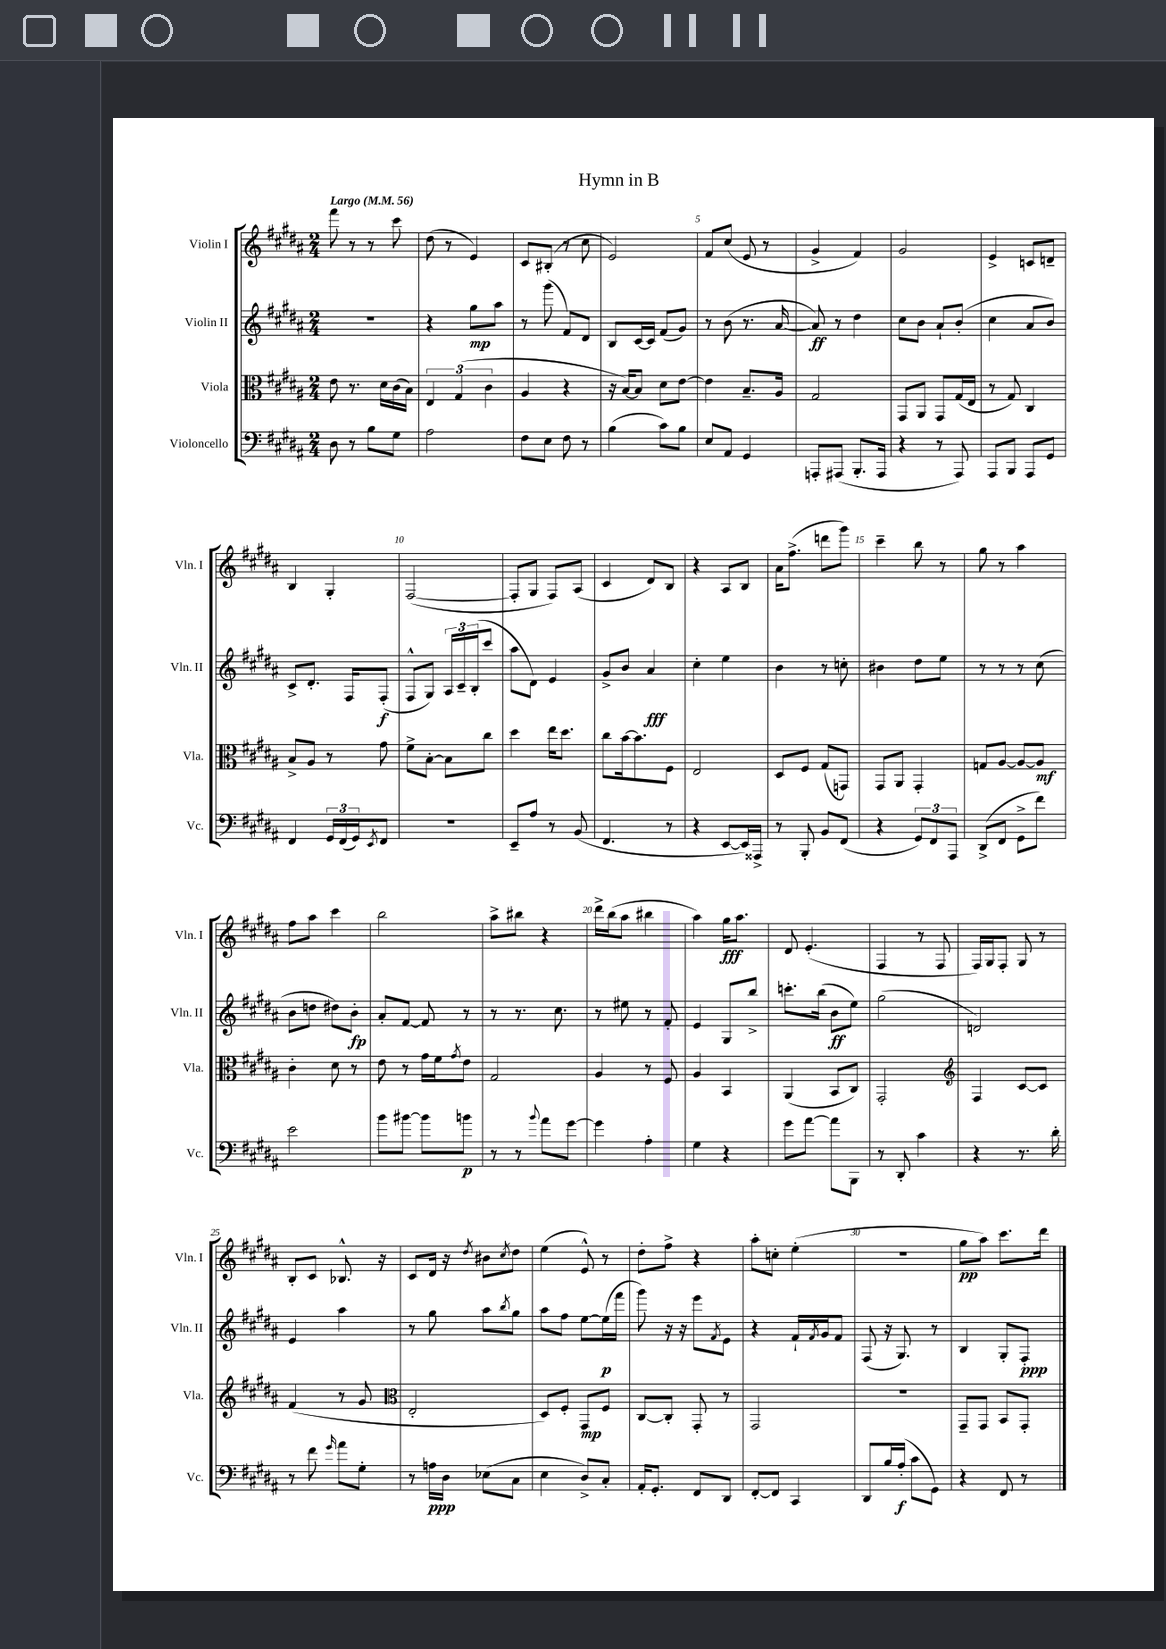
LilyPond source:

\header { title = "Hymn in B" }
<<
\new StaffGroup <<
\new Staff = "s0" \with { instrumentName = "Violin I" shortInstrumentName = "Vln. I" } {
    \clef treble \key b \major \numericTimeSignature \time 2/4 \tempo "Largo" 4 = 56
    fis'''8 r8 r8 cis'''8 |
    dis''8( r8 e'4) |
    cis'8 bis8-.( r8 cis''8 |
    e'2) |
    fis'8 cis''8( e'8 r8 |
    gis'4-> fis'4) |
    gis'2 |
    e'4-> c'8 d'8-- |
    b4 gis4-. |
    fis2~( |
    fis8-. gis8 fis8) ais8( |
    cis'4 dis'8) b8 |
    r4 ais8 b8 |
    ais'16 fis''8.->( d'''8 gis'''8) |
    cis'''4-- b''8 r8 |
    gis''8 r8 ais''4 |
    fis''8 ais''8 cis'''4 |
    b''2 |
    ais''8-> bis''8 r4 |
    dis'''16-> b''16( ais''8 bis''4 |
    ais''4) gis''16\fff ais''8. |
    dis'8 e'4.-.( |
    fis4 r8 fis8 |
    fis16) gis16 fis8-. gis8 r8 |
    b8-. cis'8 bes8.-^ r16 |
    cis'8 dis'16 r16 \acciaccatura { dis''8 } bis'8 \acciaccatura { cis''8 } dis''8 |
    e''4( e'8-^) r8 |
    dis''8-. fis''8-> r4 |
    ais''8-. c''8-. e''4-.( |
    r2 |
    gis''8\pp ais''8) cis'''8. dis'''16 \bar "|." |
}
\new Staff = "s1" \with { instrumentName = "Violin II" shortInstrumentName = "Vln. II" } {
    \clef treble \key b \major \numericTimeSignature \time 2/4
    R2 |
    r4 gis''8\mp ais''8 |
    r8 gis'''8( fis'8) dis'8 |
    b8 cis'16~ cis'16 fis'8( gis'8) |
    r8 b'8( r8. ais'16~ |
    ais'8\ff) r8 dis''4 |
    cis''8 b'8 ais'8-! b'8-.( |
    cis''4 ais'8 b'8) |
    cis'8-> dis'8.-. fis16 fis8-.\f( |
    fis8-^ gis8) \tuplet 3/2 { ais16 cis'16-- b16-.( } cis'''8 |
    ais''8 dis'8) e'4 |
    gis'8-> b'8 ais'4\fff |
    cis''4-. e''4 |
    b'4 r8 c''8-. |
    bis'4 dis''8 e''8 |
    r8 r8 r8 cis''8( |
    b'8 d''8 dis''8) b'8-.\fp |
    ais'8-. fis'8~ fis'8 r8 |
    r8 r8. cis''8. |
    r8 eis''8 r8 fis'8-. |
    e'4 gis8 b''8-> |
    c'''8.-. b''16( b'8\ff e''8) |
    gis''2( |
    d'2) |
    e'4 ais''4 |
    r8 gis''8 ais''8 \acciaccatura { b''8 } gis''8 |
    ais''8 fis''8 e''8~ e''16\p( fis'''16 |
    gis'''8) r16 r16 e'''8 \acciaccatura { fis'8 } e'8 |
    r4 fis'16-! \acciaccatura { fis'8 } gis'16 fis'8 |
    fis8( r16 gis8.) r8 |
    b4 gis8-. fis8-.\ppp \bar "|." |
}
\new Staff = "s2" \with { instrumentName = "Viola" shortInstrumentName = "Vla." } {
    \clef alto \key b \major \numericTimeSignature \time 2/4
    e'8 r8. dis'16 cis'16( b16) |
    \tuplet 3/2 { e4 gis4( cis'4 } |
    ais4 r4 |
    r16 b16~) b8 dis'8 e'8~ |
    e'4 b8.-- ais16 |
    gis2 |
    gis,8 ais,8 gis,8 gis16( e16 |
    r8 gis8) cis4 |
    b8-> ais8 r8 gis'8 |
    fis'8-> b8~-. b8 cis''8 |
    dis''4 e''16 dis''8. |
    cis''8 b'16~ b'8. fis8 |
    e2 |
    dis8 fis8 gis8( g,8) |
    gis,8 ais,8 gis,4-. |
    g8 ais8~ ais8~ ais8\mf |
    cis'4-. dis'8 r8 |
    e'8 r8 gis'16 fis'16 \acciaccatura { gis'8 } e'8 |
    gis2 |
    ais4 r8 fis8 |
    ais4 b,4 |
    ais,4( b,8 cis8) |
    gis,2-. |
    \clef treble fis4 cis'8~ cis'8 |
    fis'4( r8 gis'8 |
    \clef alto e2-. |
    dis8) fis8-. gis,8\mp fis8 |
    cis8~ cis8-. gis,8-. r8 |
    gis,2 |
    r2 |
    gis,8-- gis,8 b,8 gis,8-. \bar "|." |
}
\new Staff = "s3" \with { instrumentName = "Violoncello" shortInstrumentName = "Vc." } {
    \clef bass \key b \major \numericTimeSignature \time 2/4
    dis8 r8 b8 gis8 |
    ais2 |
    fis8 e8 fis8 r8 |
    b4( cis'8) b8 |
    e8 ais,8 gis,4 |
    a,,8-. ais,,8( b,,8.-. ais,,16 |
    r4 r8 ais,,8) |
    ais,,8 b,,8 ais,,8 gis,8 |
    fis,4 \tuplet 3/2 { gis,16 fis,16( gis,16) } \acciaccatura { e,8 } fis,8 |
    R2 |
    e,8-- ais8 r8 b,8( |
    fis,4. r8 |
    r4 e,8~ e,16) aisis,,16-> |
    r8 b,,8-. b,8 fis,8( |
    r4 \tuplet 3/2 { gis,8) fis,8 ais,,8 } |
    dis,8->( fis,8 gis,8-> fis'8) |
    e'2 |
    b'8 bis'8~ bis'8 b'8\p |
    r8 r8 \appoggiatura { b'8 } ais'8 gis'8~ |
    gis'4 ais4-. |
    gis4 r4 |
    gis'8 ais'8~ ais'8 b,,8 |
    r8 dis,8-. cis'4 |
    r4 r8. dis'16-. |
    r8 fis'8 \grace { gis'16 } ais'8 gis8-. |
    r8 a16\ppp dis16 ees8( cis8 |
    e4 dis8->) cis8-. |
    ais,16-. gis,8.-. fis,8 dis,8 |
    fis,8~-. fis,8 cis,4 |
    dis,8 b16 ais16-.\f( cis'8 gis,8) |
    r4 fis,8 r8 \bar "|." |
}
>>
>>
\layout { \context { \Score \override BarNumber.break-visibility = ##(#f #t #t) barNumberVisibility = #(every-nth-bar-number-visible 5) } }
